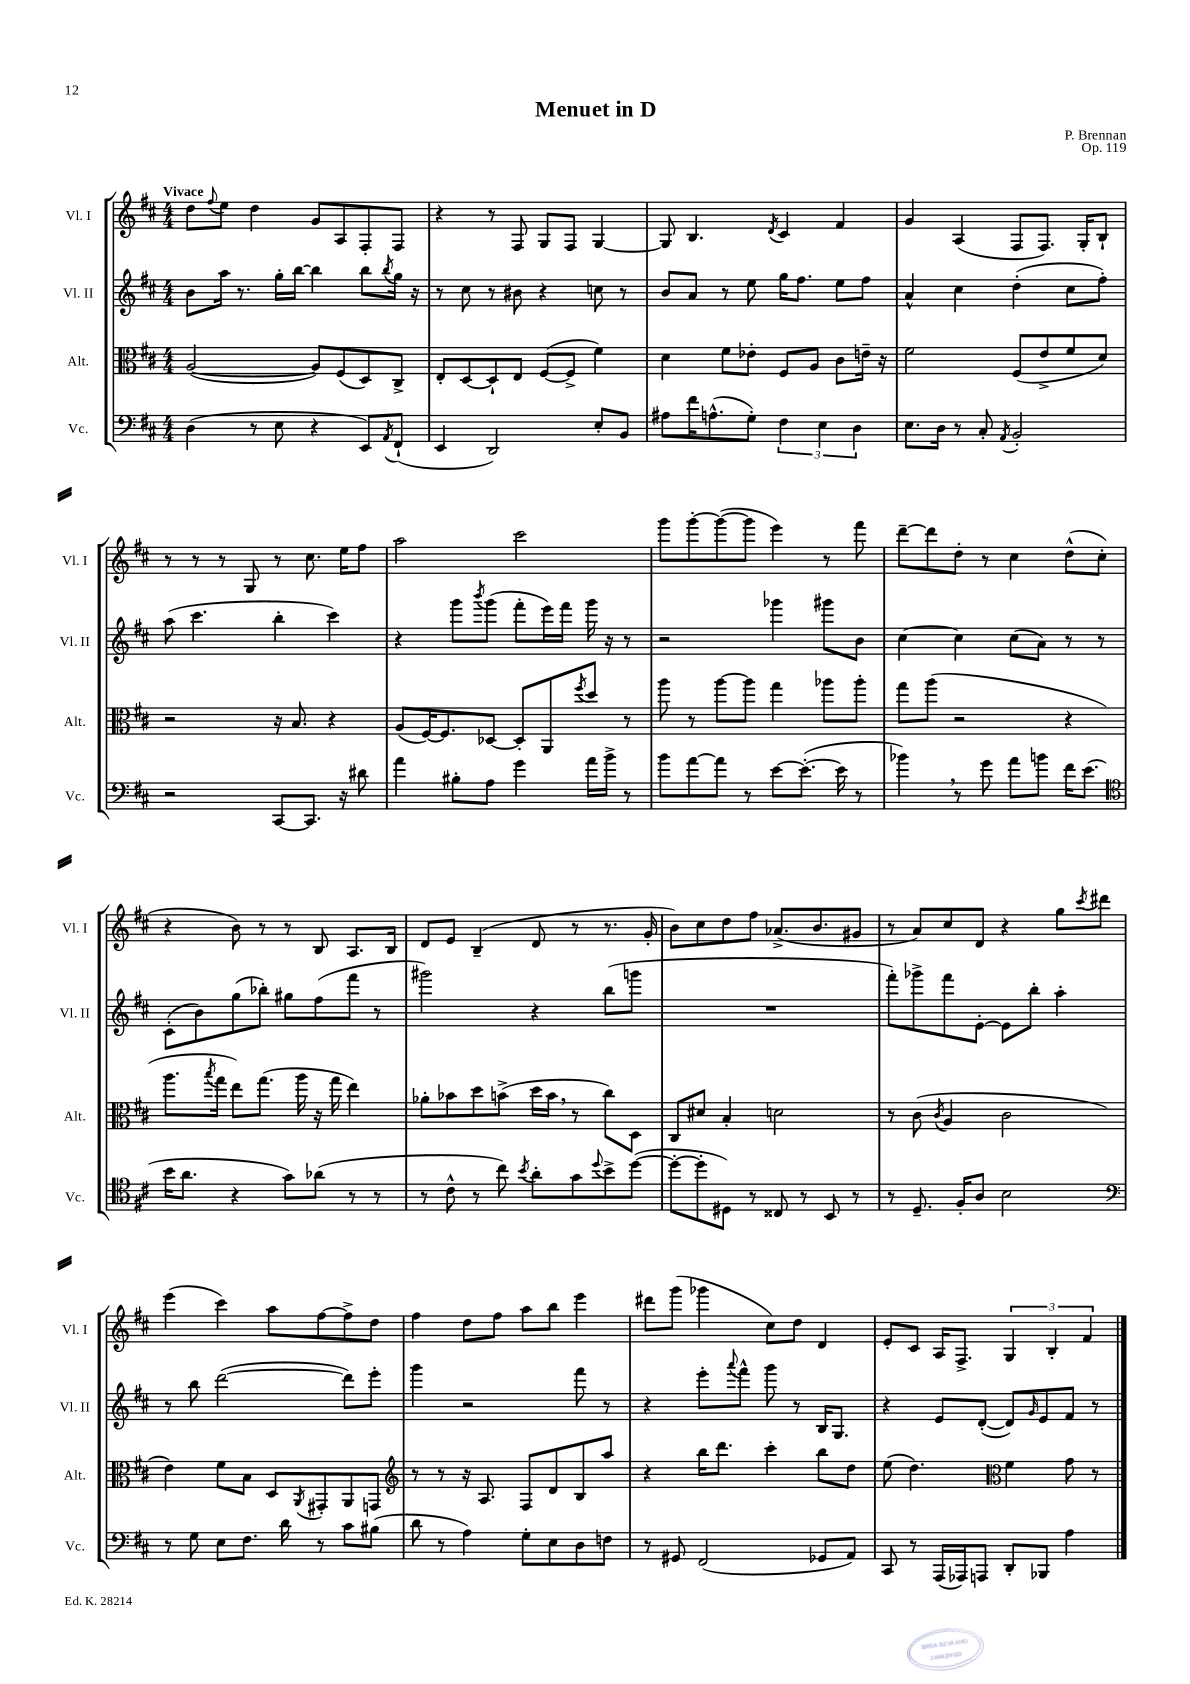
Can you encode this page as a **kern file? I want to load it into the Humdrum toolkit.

**kern	**kern	**kern	**kern
*part4	*part3	*part2	*part1
*staff4	*staff3	*staff2	*staff1
*I"Vc.	*I"Alt.	*I"Vl. II	*I"Vl. I
*I'Vc.	*I'Alt.	*I'Vl. II	*I'Vl. I
*clefF4	*clefC3	*clefG2	*clefG2
*k[f#c#]	*k[f#c#]	*k[f#c#]	*k[f#c#]
*M4/4	*M4/4	*M4/4	*M4/4
=1	=1	=1	=1
!	!	!	!LO:TX:a:B:t=Vivace
(4D\	([2A/	8b\L	8dd\L
.	.	.	8qqff#/
.	.	16aa\Jk	8ee\J
.	.	8.r	.
8r	.	.	4dd\
8E\	.	16gg'\LL	.
.	.	[16bb\JJ	.
4r	8A/L])	4bb\]	8g/L
.	(8F#/	.	8A/
8EE/L)	8D/)	8bb\L	8F#'/
8qAA/	.	8qbb/	.
(8FF#`/J	8C#^/J	16gg\Jk	8F#/J
.	.	16r	.
=2	=2	=2	=2
4EE/	8E'/L	8r	4r
.	[8D/	8cc#\	.
2DD/)	8D`/]	8r	8r
.	8E/J	8b#X\	8F#/
.	([8F#/L	4r	8G/L
.	8F#^/J]	.	8F#/J
8E'/L	4f#\)	8ccn\	[4G/
8BB/J	.	8r	.
=3	=3	=3	=3
8A#X\L	4d\	8b/L	8G/]
16f#\K	.	8a/J	4.B/
(8.An^^\	.	.	.
.	8f#\L	8r	.
8G'\J)	8e-X'\J	8ee\	.
.	.	.	8qd/
6F#\	8F#/L	16gg\KL	4c#/
.	.	8.ff#\J	.
.	8A/J	.	.
6E\	.	.	.
.	8c#\L	8ee\L	4f#/
6D\	.	.	.
.	16en~\Jk	8ff#\J	.
.	16r	.	.
=4	=4	=4	=4
8.E\L	2f#\	4a^^/	4g/
16D\Jk	.	.	.
8r	.	4cc#\	(4A/
8C#'/	.	.	.
8qAA/	.	.	.
2BB'/	(8F#/L	(4dd'\	8F#/L
.	8e^/	.	8.F#/J)
.	8f#/	8cc#\L	.
.	.	.	16G'/KL
.	8d/J)	8ff#'\J)	8B`/J
!!LO:LB:g=z
=5	=5	=5	=5
2r	2r	(8aa\	8r
.	.	4.ccc#\	8r
.	.	.	8r
.	.	.	8G/
[8CC#/L	16r	4bb'\	8r
.	8.B/	.	.
8.CC#/J]	.	.	8.cc#\
.	4r	4ccc#\)	.
16r	.	.	16ee\KL
8d#X\	.	.	8ff#\J
=6	=6	=6	=6
4a\	(8A/L	4r	2aa\
.	[16F#/K)	.	.
.	8.F#/]	.	.
8B#X'\L	.	8ggg\L	.
.	.	8qbbb/	.
8A\J	[8D-X/J	(8ggg\J	.
4g\	8D-'/L]	8fff#'\L	2ccc#\
.	8AA/	16eee\L)	.
.	.	16fff#\JJ	.
.	8qff#/	.	.
16a\LL	8dd/J	16ggg\	.
16b^\JJ	.	16r	.
8r	8r	8r	.
=7	=7	=7	=7
8b\L	8aa\	2r	8ggg\L
[8a\	8r	.	[8ggg'\
8a\J]	[8aa\L	.	(8ggg\_
8r	8aa\J]	.	8ggg\J]
[8e\L	4gg\	4ggg-X\	4eee\)
(8.e'\J_	.	.	.
.	8aa-X\L	8ggg#X\L	8r
16e\]	.	.	.
8r	8aa-'\J	8b\J	8fff#\
=8	=8	=8	=8
4b-X,\)	8gg\L	[4cc#\	[8ddd~\L
.	(8aa\J	.	8ddd\]
8r	2r	4cc#\]	8dd'\J
8g\	.	.	8r
8a\L	.	(8cc#\L	4cc#\
8bn\J	.	8a\J)	.
16f#\KL	4r	8r	(8dd^^\L
(8.e\J	.	.	.
.	.	8r	8cc#'\J
!!LO:LB:g=z
=9	=9	=9	=9
*clefC4	*	*	*
16b\KL	8.aa\L	(8c#'\L	4r
8.a\J	.	.	.
.	.	8b\)	.
.	8qbb/	.	.
.	16gg\Jk	.	.
4r	8ee\L)	(8gg\	8b\)
.	(8.gg\J	8bb-X'\J)	8r
8g\L)	.	8gg#X\L	8r
.	16aa\	.	.
(8a-X\J	16r	(8ff#\	8B/
.	16gg\	.	.
8r	4ee\)	8fff#\J	8.A/L
8r	.	8r	.
.	.	.	16B/Jk
=10	=10	=10	=10
8r	8a-X'\L	2ggg#X\)	8d/L
8c#^^\	8b-X\	.	8e/J
8r	8dd\	.	(4B~/
8cc#\)	(8bn^\J	.	.
8qb/	.	.	.
8a'\L	16dd\LL	4r	8d/
.	16b,\JJ	.	.
8g\	8r	.	8r
8qqdd/	.	.	.
8b^\	8cc#\L)	(8bb\L	8.r
([8dd\J	8D\J	8gggn\J	.
.	.	.	16g'/
=11	=11	=11	=11
8dd'\L_	8C#/L	1r	8b\L)
8dd'\]	8d#X/J	.	8cc#\
8D#X\J)	4B'/	.	8dd\
8r	.	.	8ff#\J
8C##X/	2dn\	.	(8.a-X^/L
8r	.	.	.
.	.	.	8.b/
8BB/	.	.	.
8r	.	.	8g#X/J
=12	=12	=12	=12
8r	8r	8fff#'\L)	8r
8.D~/	(8c#\	8ggg-X^\	8a/L)
.	8qc#/	.	.
.	4A/	8fff#\	8cc#/
16F#'/KL	.	.	.
8A/J	.	[8e'\J	8d/J
2B\	2c#\	8e\L]	4r
.	.	8bb'\J	.
.	.	4aa'\	8gg\L
.	.	.	8qccc#/
.	.	.	8ddd#X\J
!!LO:LB:g=z
=13	=13	=13	=13
*clefF4	*	*	*
8r	4e\)	8r	(4eee\
8G\	.	8bb\	.
8E\L	8f#\L	([2ddd\	4ccc#\)
8.F#\J	8B\J	.	.
.	8D/L	.	8aa\L
16d\	.	.	.
.	8qAA/	.	.
8r	8GG#X'/	.	[8ff#\
8c#\L	8AA/	8ddd\L])	8ff#^\]
(8B#X\J	8GGn/J	8eee'\J	8dd\J
=14	=14	=14	=14
*	*clefG2	*	*
8d\	8r	4ggg\	4ff#\
8r	8r	.	.
4A\)	16r	2r	8dd\L
.	8.A/	.	.
.	.	.	8ff#\J
8G'\L	8F#/L	.	8aa\L
8E\	8d/	.	8bb\J
8D\	8B/	8fff#\	4eee\
8Fn\J	8aa/J	8r	.
=15	=15	=15	=15
8r	4r	4r	8ddd#X\L
8GG#X/	.	.	(8ggg\J
(2FF#/	16bb\KL	8eee'\L	4ggg-X\
.	8.ddd\J	.	.
.	.	8qqaaa/	.
.	.	8fff#^^\J	.
.	4ccc#'\	8ggg\	8cc#\L)
.	.	8r	8dd\J
8GG-X/L	8bb\L	16B/KL	4d/
.	.	8.G/J	.
8AA/J)	8dd\J	.	.
=16	=16	=16	=16
8CC#/	(8ee\	4r	8e'/L
8r	4.dd\)	.	8c#/J
(16AAA/LL	.	8e/L	16A/KL
16AAA-X/J)	.	.	8.F#^/J
8AAAn/J	.	([8d'/J	.
*	*clefC3	*	*
8DD'/L	4f#\	8d/L])	6G/
.	.	16qqg/	.
8BBB-X/J	.	8e/	.
.	.	.	6B'/
4A\	8g\	8f#/J	.
.	.	.	6f#/
.	8r	8r	.
==	==	==	==
*-	*-	*-	*-
